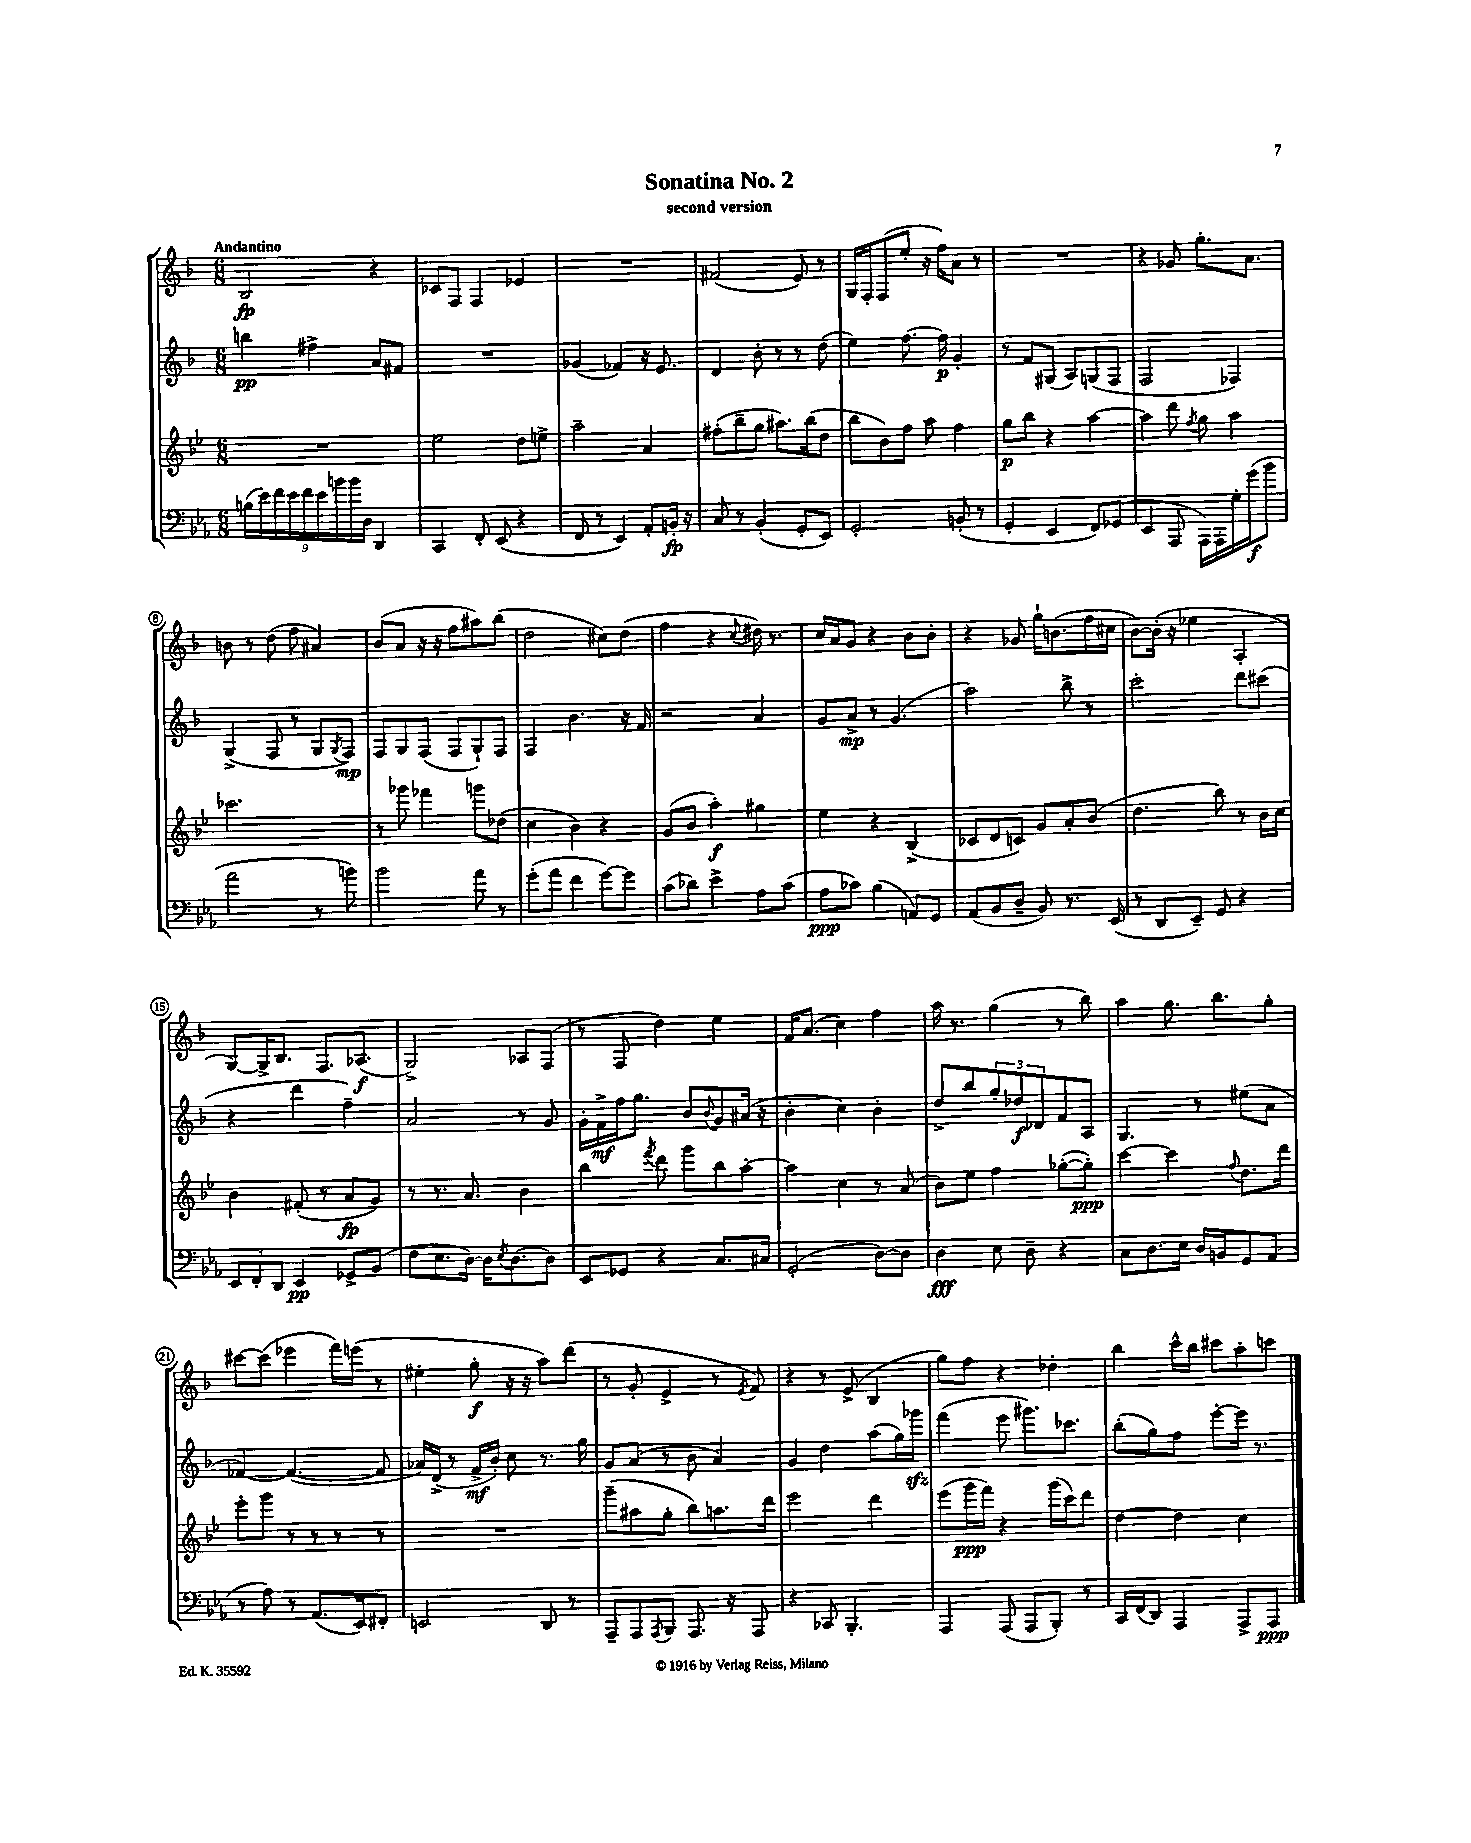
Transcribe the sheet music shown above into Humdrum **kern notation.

**kern	**dynam	**kern	**dynam	**kern	**dynam	**kern	**dynam
*part4	*part4	*part3	*part3	*part2	*part2	*part1	*part1
*staff4	*staff4	*staff3	*staff3	*staff2	*staff2	*staff1	*staff1
*clefF4	*	*clefG2	*	*clefG2	*	*clefG2	*
*k[b-e-a-]	*	*k[b-e-]	*	*k[b-]	*	*k[b-]	*
*M6/8	*	*M6/8	*	*M6/8	*	*M6/8	*
=1	=1	=1	=1	=1	=1	=1	=1
!	!	!	!	!	!	!LO:TX:a:B:t=Andantino	!
(18Bn\LL	.	2.r	.	4bbn\	pp	2B-/	fp
18e-\)	.	.	.	.	.	.	.
18f\	.	.	.	.	.	.	.
18e-\	.	.	.	.	.	.	.
18f\	.	.	.	.	.	.	.
.	.	.	.	4ff#X^\	.	.	.
18e-\	.	.	.	.	.	.	.
18bn\	.	.	.	.	.	.	.
18b\	.	.	.	.	.	.	.
18D\JJ	.	.	.	.	.	.	.
4DD/	.	.	.	8a/L	.	4r	.
.	.	.	.	8f#X/J	.	.	.
=2	=2	=2	=2	=2	=2	=2	=2
4CC/	.	2ee-\	.	2.r	.	8c-X/L	.
.	.	.	.	.	.	8F/J	.
8FF'/	.	.	.	.	.	4F/	.
(8EE-/	.	.	.	.	.	.	.
4r	.	8dd\L	.	.	.	4e-X/	.
.	.	8een^\J	.	.	.	.	.
=3	=3	=3	=3	=3	=3	=3	=3
8FF/	.	2aa~\	.	(4g-X/	.	2.r	.
8r	.	.	.	.	.	.	.
4EE-/)	.	.	.	4f-X/)	.	.	.
8AA-'/L	.	4a/	.	16r	.	.	.
.	.	.	.	8.e/	.	.	.
16BBn'/Jk	fp	.	.	.	.	.	.
16r	.	.	.	.	.	.	.
=4	=4	=4	=4	=4	=4	=4	=4
8C/	.	(8ff#X'\L	.	4d/	.	(2f#X/	.
8r	.	8bb-~\	.	.	.	.	.
(4BB-'/	.	8gg\J	.	8b-'\	.	.	.
.	.	8.aa#X\L)	.	8r	.	.	.
8GG'/L	.	.	.	8r	.	8e/)	.
.	.	(16bb-\k	.	.	.	.	.
8EE-/J)	.	8dd\J	.	(8dd\	.	8r	.
=5	=5	=5	=5	=5	=5	=5	=5
2GG'/	.	8bb-\L	.	4ee\)	.	16G/LL	.
.	.	.	.	.	.	16F'/J	.
.	.	8b-\)	.	.	.	(8F/	.
.	.	8ff\J	.	[8.ff\	.	8ee'/J	.
.	.	8aa\	.	.	.	16r	.
.	.	.	.	16ff\]	p	16ff\KL)	.
(8BBn'/	.	4ff\	.	4g'/	.	8a\J	.
8r	.	.	.	.	.	8r	.
=6	=6	=6	=6	=6	=6	=6	=6
4GG'/	.	8gg\L	p	8r	.	2.r	.
.	.	8bb-\J	.	8f/L	.	.	.
4EE-/	.	4r	.	(8G#X/J	.	.	.
.	.	.	.	8A/L)	.	.	.
8FF/L)	.	[4aa\	.	(8Gn/	.	.	.
(8GG-X/J	.	.	.	8F/J	.	.	.
=7	=7	=7	=7	=7	=7	=7	=7
4EE-/	.	4aa\]	.	2F/	.	4r	.
8AAA-/	.	8ddd\	.	.	.	8g-X/	.
.	.	8qff/	.	.	.	.	.
16AAA-\LL)	.	8gg\	.	.	.	8.gg'\L	.
16AAA-'\	.	.	.	.	.	.	.
16G'\	.	4aa\	.	4F-X/)	.	.	.
(16g\J	f	.	.	.	.	8.a\J	.
8b-\J	.	.	.	.	.	.	.
!!LO:LB:g=z
=8	=8	=8	=8	=8	=8	=8	=8
2a-\	.	2.ccc-X\	.	(4G^/	.	8bn\	.
.	.	.	.	.	.	8r	.
.	.	.	.	8F/	.	(8dd\	.
.	.	.	.	8r	.	8ff\	.
8r	.	.	.	8G/L	.	4a#X/)	.
.	.	.	.	8qG/	.	.	.
8bn\)	.	.	.	8F/J)	mp	.	.
=9	=9	=9	=9	=9	=9	=9	=9
2b-\	.	8r	.	8F/L	.	(8b-/L	.
.	.	8ggg-X\	.	8G/	.	8a/J	.
.	.	4fff-X\	.	(8F/J	.	16r	.
.	.	.	.	.	.	16r	.
.	.	.	.	8F/L	.	8ff\L	.
8a-\	.	8gggn\L	.	8G`/)	.	8aa#X\)	.
8r	.	(8dd-X\J	.	8F/J	.	(8bb-\J	.
=10	=10	=10	=10	=10	=10	=10	=10
(8g'\L	.	4cc\	.	4F/	.	2dd\	.
8a-\J	.	.	.	.	.	.	.
4f\	.	4b-\)	.	4.b-\	.	.	.
[8g\L)	.	4r	.	.	.	8cc#X\L)	.
8g\J]	.	.	.	16r	.	(8dd\J	.
.	.	.	.	16f/	.	.	.
=11	=11	=11	=11	=11	=11	=11	=11
(8c\L	.	(8g/L	.	2r	.	4ff\	.
8d-X\J)	.	8b-/J	.	.	.	.	.
4e-^\	.	4aa'\)	f	.	.	4r	.
.	.	.	.	.	.	8qqcc/	.
8A-\L	.	4gg#X\	.	4a/	.	16dd#X\)	.
.	.	.	.	.	.	8.r	.
(8c\J	.	.	.	.	.	.	.
=12	=12	=12	=12	=12	=12	=12	=12
8A-\L	ppp	4ee-\	.	8g/L	.	16cc/LL	.
.	.	.	.	.	.	16a/J	.
8c-X\J)	.	.	.	8a^/J	mp	8g/J	.
(4B-\	.	4r	.	8r	.	4r	.
.	.	.	.	(4.g/	.	.	.
8AAn/L)	.	(4B-^/	.	.	.	8b-\L	.
8GG/J	.	.	.	.	.	8b-'\J	.
=13	=13	=13	=13	=13	=13	=13	=13
(8AA-/L	.	8c-X/L	.	2aa\)	.	4r	.
8BB-/	.	8d/	.	.	.	.	.
8D~/J	.	8cn/J)	.	.	.	8g-X/	.
8BB-/)	.	8g/L	.	.	.	16gg`\KL	.
.	.	.	.	.	.	(8.bn\	.
8.r	.	8a'/	.	8bb-^\	.	.	.
.	.	(8b-/J	.	8r	.	16ff\L	.
(16EE-/	.	.	.	.	.	16cc#X\JJ	.
=14	=14	=14	=14	=14	=14	=14	=14
8r	.	4.dd\	.	2ccc'\	.	[8b-\L)	.
8DD/L	.	.	.	.	.	(16b-'\Jk]	.
.	.	.	.	.	.	16r	.
8EE-~/J)	.	.	.	.	.	4ee-X\	.
8GG/	.	8bb-\)	.	.	.	.	.
4r	.	8r	.	8ddd\L	.	4A'/	.
.	.	16b-\LL	.	(8ccc#X\J	.	.	.
.	.	16cc\JJ	.	.	.	.	.
!!LO:LB:g=z
=15	=15	=15	=15	=15	=15	=15	=15
12EE-/L	.	4b-\	.	4r	.	[8G/L)	.
12FF'/	.	.	.	.	.	.	.
.	.	.	.	.	.	16G^/K]	.
12DD/J	.	.	.	.	.	.	.
.	.	.	.	.	.	8.B-/J	.
4EE-/	pp	(8f#X'/	.	4ddd\	.	.	.
.	.	8r	.	.	.	8.F/L	.
8GG-X^/L	.	8a/L	fp	4ff~\)	.	.	.
.	.	.	.	.	.	(8.A-X/J	f
(8BB-/J	.	8g/J)	.	.	.	.	.
=16	=16	=16	=16	=16	=16	=16	=16
8F\L	.	8r	.	2a/	.	2G^/)	.
8.E-\	.	8.r	.	.	.	.	.
[16D\Jk)	.	8.a/	.	.	.	.	.
16D\KL]	.	.	.	.	.	.	.
8qE-/	.	.	.	.	.	.	.
[8.D\	.	.	.	.	.	.	.
.	.	4b-\	.	8r	.	8A-X/L	.
8D\J]	.	.	.	8g/	.	(8F/J	.
=17	=17	=17	=17	=17	=17	=17	=17
8EE-/L	.	4bb-\	.	16g'\LL	.	8r	.
.	.	.	.	16f^\	mf	.	.
8GG-X/J	.	.	.	16ff\J	.	8F/	.
.	.	.	.	8.gg\J	.	.	.
.	.	8qfff/	.	.	.	.	.
4r	.	8ddd\	.	.	.	4dd\)	.
.	.	8ggg\L	.	8b-/L	.	.	.
.	.	.	.	8qqb-/	.	.	.
8.C/L	.	8bb-\	.	8g/	.	4ee\	.
.	.	[8aa'\J	.	(16a#X/Jk	.	.	.
16C#X/Jk	.	.	.	16r	.	.	.
=18	=18	=18	=18	=18	=18	=18	=18
(2GG'/	.	4aa\]	.	4b-'\	.	16f/KL	.
.	.	.	.	.	.	(8.a/J	.
.	.	4cc\	.	4cc\)	.	4cc\)	.
[8D\L)	.	8r	.	4b-'\	.	4ff\	.
8D\J]	.	(8a/	.	.	.	.	.
=19	=19	=19	=19	=19	=19	=19	=19
4D\	fff	8b-\L)	.	8dd^/L	.	16aa\	.
.	.	.	.	.	.	8.r	.
.	.	8ee-\J	.	8bb-/	.	.	.
8E-\	.	4ff\	.	12gg'/	.	(4gg\	.
.	.	.	.	12dd-X/	f	.	.
8D~\	.	.	.	.	.	.	.
.	.	.	.	12d-X/	.	.	.
4r	.	([8gg-X'\L	.	8f/	.	8r	.
.	.	8gg-'\J])	ppp	8A/J	.	8bb-\)	.
=20	=20	=20	=20	=20	=20	=20	=20
8C\L	.	[4ccc\	.	4.G/	.	4aa\	.
8.D\	.	.	.	.	.	.	.
.	.	4ccc\]	.	.	.	8.gg\	.
16E-\Jk	.	.	.	.	.	.	.
16D/LL	.	.	.	8r	.	.	.
16BBn/J	.	.	.	.	.	8.bb-\L	.
.	.	8qqff/	.	.	.	.	.
8GG/	.	8.dd\L	.	(8ee#X\L	.	.	.
(8AA-/J	.	.	.	8a\J	.	8gg'\J	.
.	.	16ddd\Jk	.	.	.	.	.
!!LO:LB:g=z
=21	=21	=21	=21	=21	=21	=21	=21
8r	.	8eee-'\L	.	[4f-X/)	.	[8ccc#X\L	.
8A-\)	.	8ggg\J	.	.	.	(8ccc#\J]	.
8r	.	8r	.	(4.f-/_	.	4eee-X\	.
(8.AA-/L	.	8r	.	.	.	.	.
.	.	8r	.	.	.	16fff\LL)	.
16EE-/k)	.	.	.	.	.	(16eeen\JJ	.
8FF#X'/J	.	8r	.	8f-/]	.	8r	.
=22	=22	=22	=22	=22	=22	=22	=22
2EEn/	.	2.r	.	16a-X/LL)	.	4ee#X'\	.
.	.	.	.	(16d^/JJ	.	.	.
.	.	.	.	8r	.	.	.
.	.	.	.	16f^/LL	mf	8gg'\	f
.	.	.	.	16b-'/JJ)	.	.	.
.	.	.	.	8cc\	.	16r	.
.	.	.	.	.	.	16r	.
8DD/	.	.	.	8.r	.	8aa\L)	.
8r	.	.	.	.	.	(8ddd\J	.
.	.	.	.	16gg\	.	.	.
=23	=23	=23	=23	=23	=23	=23	=23
8AAA-~/L	.	(8ggg~\L	.	8g/L	.	8r	.
8AAA-/	.	8aa#X\	.	(8a/J	.	8g'/	.
8qAAA-/	.	.	.	.	.	.	.
8BBB-/J	.	8gg'\J	.	8r	.	4e^/	.
8.AAA-/	.	8bb-\L)	.	8b-\	.	.	.
.	.	8.aan\	.	4a/)	.	8r	.
16r	.	.	.	.	.	.	.
.	.	.	.	.	.	8qe/	.
8AAA-/	.	.	.	.	.	8f/)	.
.	.	16ddd\Jk	.	.	.	.	.
=24	=24	=24	=24	=24	=24	=24	=24
4r	.	2eee-\	.	4g/	.	4r	.
8CC-X/	.	.	.	4dd\	.	8r	.
4.BBB-'/	.	.	.	.	.	(8e^/	.
.	.	4ddd\	.	(8aa\L	.	4B-/	.
.	.	.	.	16gg\L)	.	.	.
.	.	.	.	16ggg-Xzz\JJ	.	.	.
=25	=25	=25	=25	=25	=25	=25	=25
4AAA-/	.	(8eee-\L	.	(4fff\	.	8gg\L)	.
.	.	16ggg\L	ppp	.	.	8ff\J	.
.	.	16fff\JJ)	.	.	.	.	.
(8AAA-/	.	4r	.	8eee\	.	4r	.
8AAA-/L	.	.	.	8.ggg#X\L)	.	.	.
8BBB-'/J)	.	(16ggg\LL	.	.	.	4dd-X'\	.
.	.	16ccc\J)	.	8.ccc-X\J	.	.	.
8r	.	8ddd\J	.	.	.	.	.
=26	=26	=26	=26	=26	=26	=26	=26
16CC/LL	.	[4dd\	.	(8bb-'\L	.	4bb-\	.
(16FF/J	.	.	.	.	.	.	.
8DD/J)	.	.	.	8gg\)	.	.	.
4AAA-/	.	4dd\]	.	8ff\J	.	16ccc^^\LL	.
.	.	.	.	.	.	16bb-\JJ	.
.	.	.	.	[8eee'\L	.	8ccc#X\L	.
8AAA-^/L	.	4cc\	.	16eee\Jk]	.	8aa'\	.
.	.	.	.	8.r	.	.	.
8AAA-/J	ppp	.	.	.	.	8cccn\J	.
==	==	==	==	==	==	==	==
*-	*-	*-	*-	*-	*-	*-	*-
